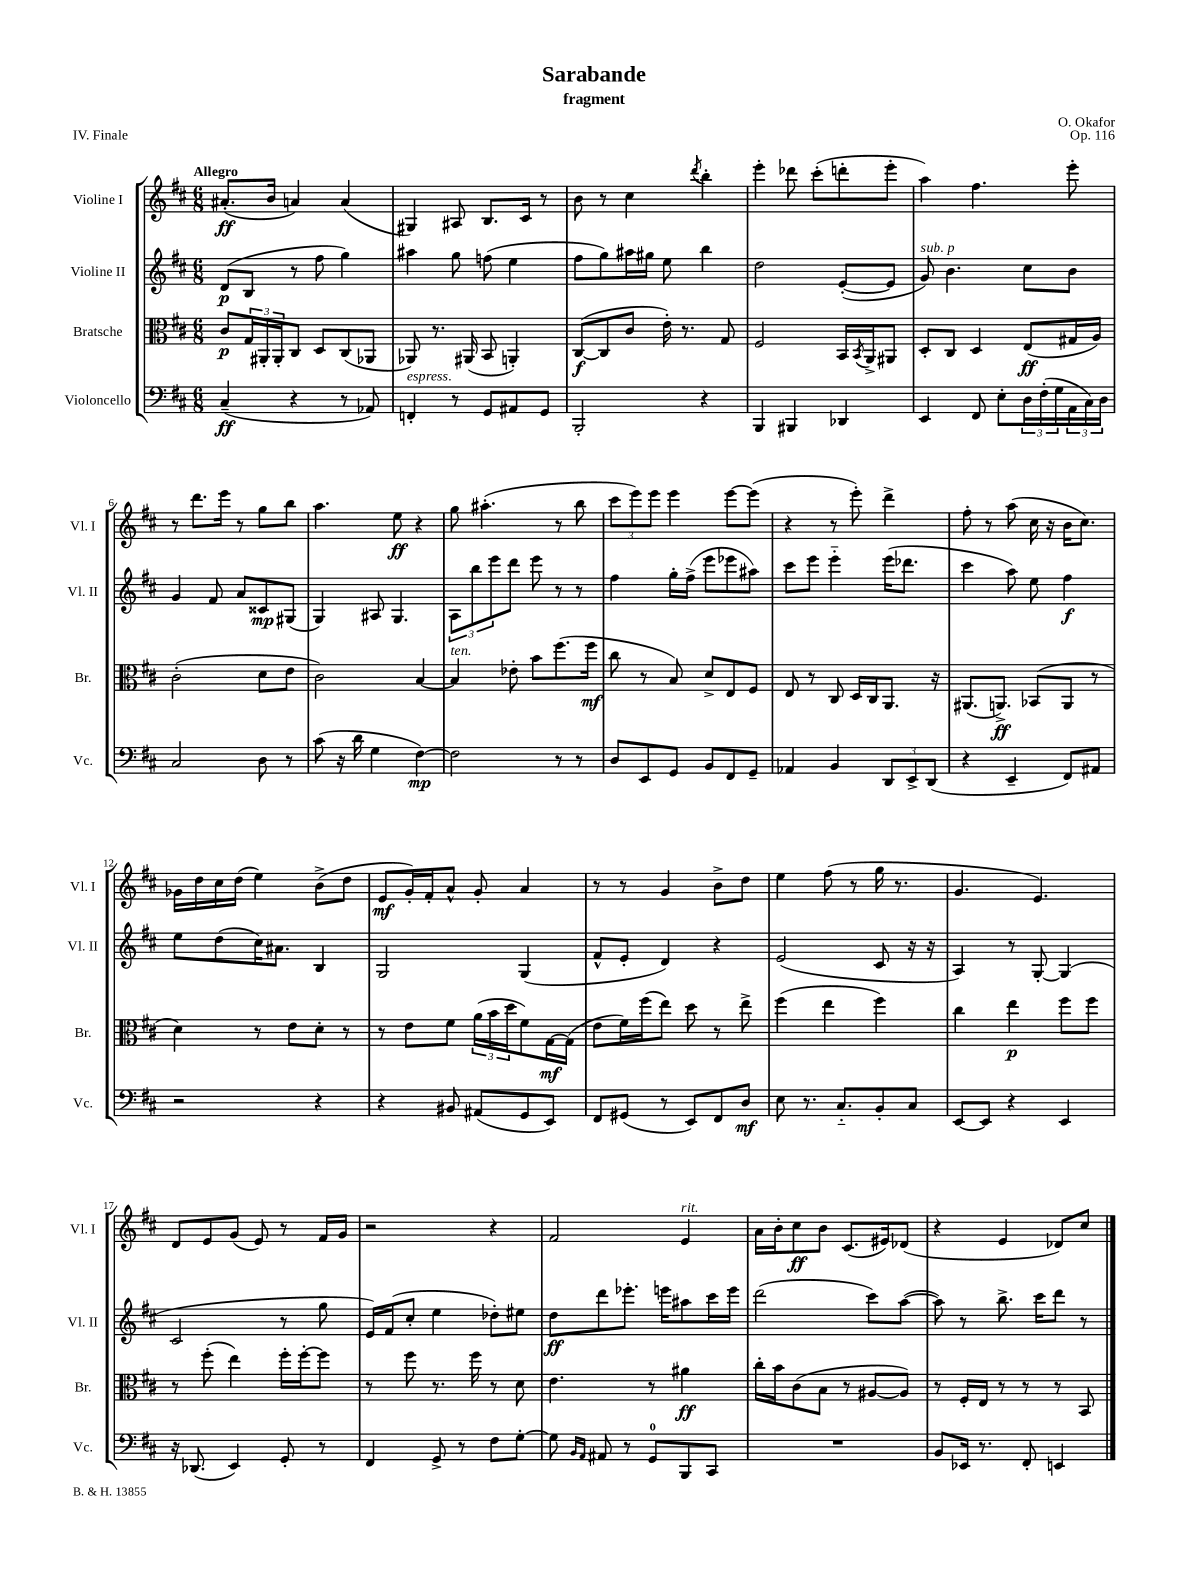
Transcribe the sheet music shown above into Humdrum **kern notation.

**kern	**kern	**kern	**kern
*staff4	*staff3	*staff2	*staff1
*clefF4	*clefC3	*clefG2	*clefG2
*k[f#c#]	*k[f#c#]	*k[f#c#]	*k[f#c#]
*M6/8	*M6/8	*M6/8	*M6/8
(4C#~	8c#	(8d	(8.a#'
.	24G	8B	.
.	24AA#'	.	.
.	.	.	16b
.	24AA#'	.	.
4r	8C#	8r	4a)
.	8D	8ff#	.
8r	(8C#	4gg)	(4a
8AA-)	8AA-	.	.
=	=	=	=
4FF'	8AA-)	4aa#	4G#)
.	8.r	.	.
8r	.	8gg	8A#
.	(16AA#	.	.
8GG	8BB	(8ff	8.B
8AA#	4AA')	4ee	.
.	.	.	16c#
8GG	.	.	8r
=	=	=	=
2BBB'	([8C#	8ff#	8b
.	8C#]	8gg)	8r
.	8c#	16aa#	4cc#
.	.	16gg#	.
.	16e')	8ee	.
.	8.r	.	.
.	.	.	8qddd
4r	.	4bb	4bb'
.	8G	.	.
=	=	=	=
4BBB	2F#	2dd	4eee'
4BBB#	.	.	8ddd-
.	.	.	(8ccc#'
4DD-	16BB	([8e'	8ddd'
.	8qBB	.	.
.	16AA^	.	.
.	8AA#	8e]	8eee'
=	=	=	=
4EE	8D'	8g)	4aa)
.	8C#	4.b	.
8FF#	4D	.	4.ff#
8E'	.	.	.
24D	(8E	8cc#	.
(24F#'	.	.	.
24G	.	.	.
24AA	16G#	8b	8eee'
24C#)	.	.	.
.	16A)	.	.
24D	.	.	.
=	=	=	=
2C#	(2c#'	4g	8r
.	.	.	8.ddd
.	.	8f#	.
.	.	.	16eee
.	.	8a	8r
8D	8d	8c##	8gg
8r	8e	(8G#	8bb
=	=	=	=
(8c#	2c#)	4G)	4.aa
16r	.	.	.
16d	.	.	.
4G	.	8A#	.
.	.	4.G	8ee
[4F#)	[4B	.	4r
=	=	=	=
2F#]	4B]	12A	8gg
.	.	12bb	.
.	.	.	(4.aa#'
.	.	12eee	.
.	8e-'	8ddd	.
.	8b	8eee	.
8r	(8.ff#	8r	8r
8r	.	8r	8bb
.	16ff#	.	.
=	=	=	=
8D	8cc#	4ff#	12ccc#
.	.	.	12eee)
8EE	8r	.	.
.	.	.	12eee
8GG	8B)	16gg'	4eee
.	.	(16ff#^	.
8BB	8d^	8eee	.
8FF#	8E	8eee-	[8eee
8GG~	8F#	8aa#)	(8eee]
=	=	=	=
4AA-	8E	8ccc#	4r
.	8r	8eee	.
4BB	8C#	4eee'~	8r
.	16D	.	8eee')
.	16C#	.	.
12DD	8.AA	(16eee	4ddd^
.	.	8.ddd-	.
12EE^	.	.	.
(12DD	.	.	.
.	16r	.	.
=	=	=	=
4r	(8.AA#	4ccc#	8ff#'
.	.	.	8r
.	8.AA^)	.	.
4EE~	.	8aa)	(8aa
.	(8BB-	8ee	16cc#
.	.	.	16r
8FF#)	8AA	4ff#	16b
.	.	.	8.cc#)
8AA#	8r	.	.
=	=	=	=
2r	4d)	8ee	16g-
.	.	.	16dd
.	.	(8dd	16cc#
.	.	.	(16dd
.	8r	16cc#)	4ee)
.	.	8.a#	.
.	8e	.	.
4r	8d'	4B	(8b^
.	8r	.	8dd
=	=	=	=
4r	8r	2G	8e
.	8e	.	16g')
.	.	.	16f#'
8BB#	8f#	.	8a^^
(8AA#	(24a	.	8g'
.	24b	.	.
.	24dd	.	.
8GG	8f#)	(4G	4a
8EE)	[16G	.	.
.	(16G]	.	.
=	=	=	=
8FF#	8e	8f#^^	8r
(8GG#	16f#)	8e'	8r
.	(16ff#	.	.
8r	8ee)	4d)	4g
8EE)	8dd	.	.
8FF#	8r	4r	8b^
8D	8ee^	.	8dd
=	=	=	=
8E	(4ff#	(2e	4ee
8.r	.	.	.
.	4ee	.	(8ff#
8.C#'~	.	.	.
.	.	.	8r
8BB'	4ff#)	8c#	16gg
.	.	.	8.r
8C#	.	16r	.
.	.	16r	.
=	=	=	=
[8EE	4cc#	4A)	4.g
8EE]	.	.	.
4r	4ee	8r	.
.	.	[8G'	4.e)
4EE	8ff#	(4G]	.
.	8ff#	.	.
=	=	=	=
16r	8r	2c#	8d
(8.DD-	.	.	.
.	(8ff#'	.	8e
4EE)	4ee)	.	(8g
.	.	.	8e)
8GG'	16ff#'	8r	8r
.	[16ff#'	.	.
8r	8ff#]	8gg	16f#
.	.	.	16g
=	=	=	=
4FF#	8r	16e)	2r
.	.	(16f#	.
.	8ff#	8cc#'	.
8GG^	8.r	4ee	.
8r	.	.	.
.	16ff#	.	.
8F#	8r	8dd-')	4r
[8G'	8d	8ee#	.
=	=	=	=
8G]	4.e	8dd	2f#
16qqBB	.	.	.
16qqAA	.	.	.
8AA#	.	8ddd	.
8r	.	8.eee-'	.
8GG	8r	.	.
.	.	16eee	.
8BBB	4a#	8aa#	4e
8CC#	.	16ccc#	.
.	.	16eee	.
=	=	=	=
2.r	16cc#'	(2ddd	16a
.	16b	.	16b'
.	(8c#	.	8cc#
.	8B	.	8b
.	8r	.	(8.c#
.	[8A#	8ccc#)	.
.	.	.	16e#)
.	8A#])	([8aa	(8d-
=	=	=	=
8BB	8r	8aa])	4r
16EE-	16F#'	8r	.
8.r	16E	.	.
.	8r	8.bb^	4e
8FF#'	8r	.	.
.	.	16ccc#	.
4EE	8r	8ddd	8d-)
.	8BB	8r	8cc#
==	==	==	==
*-	*-	*-	*-
